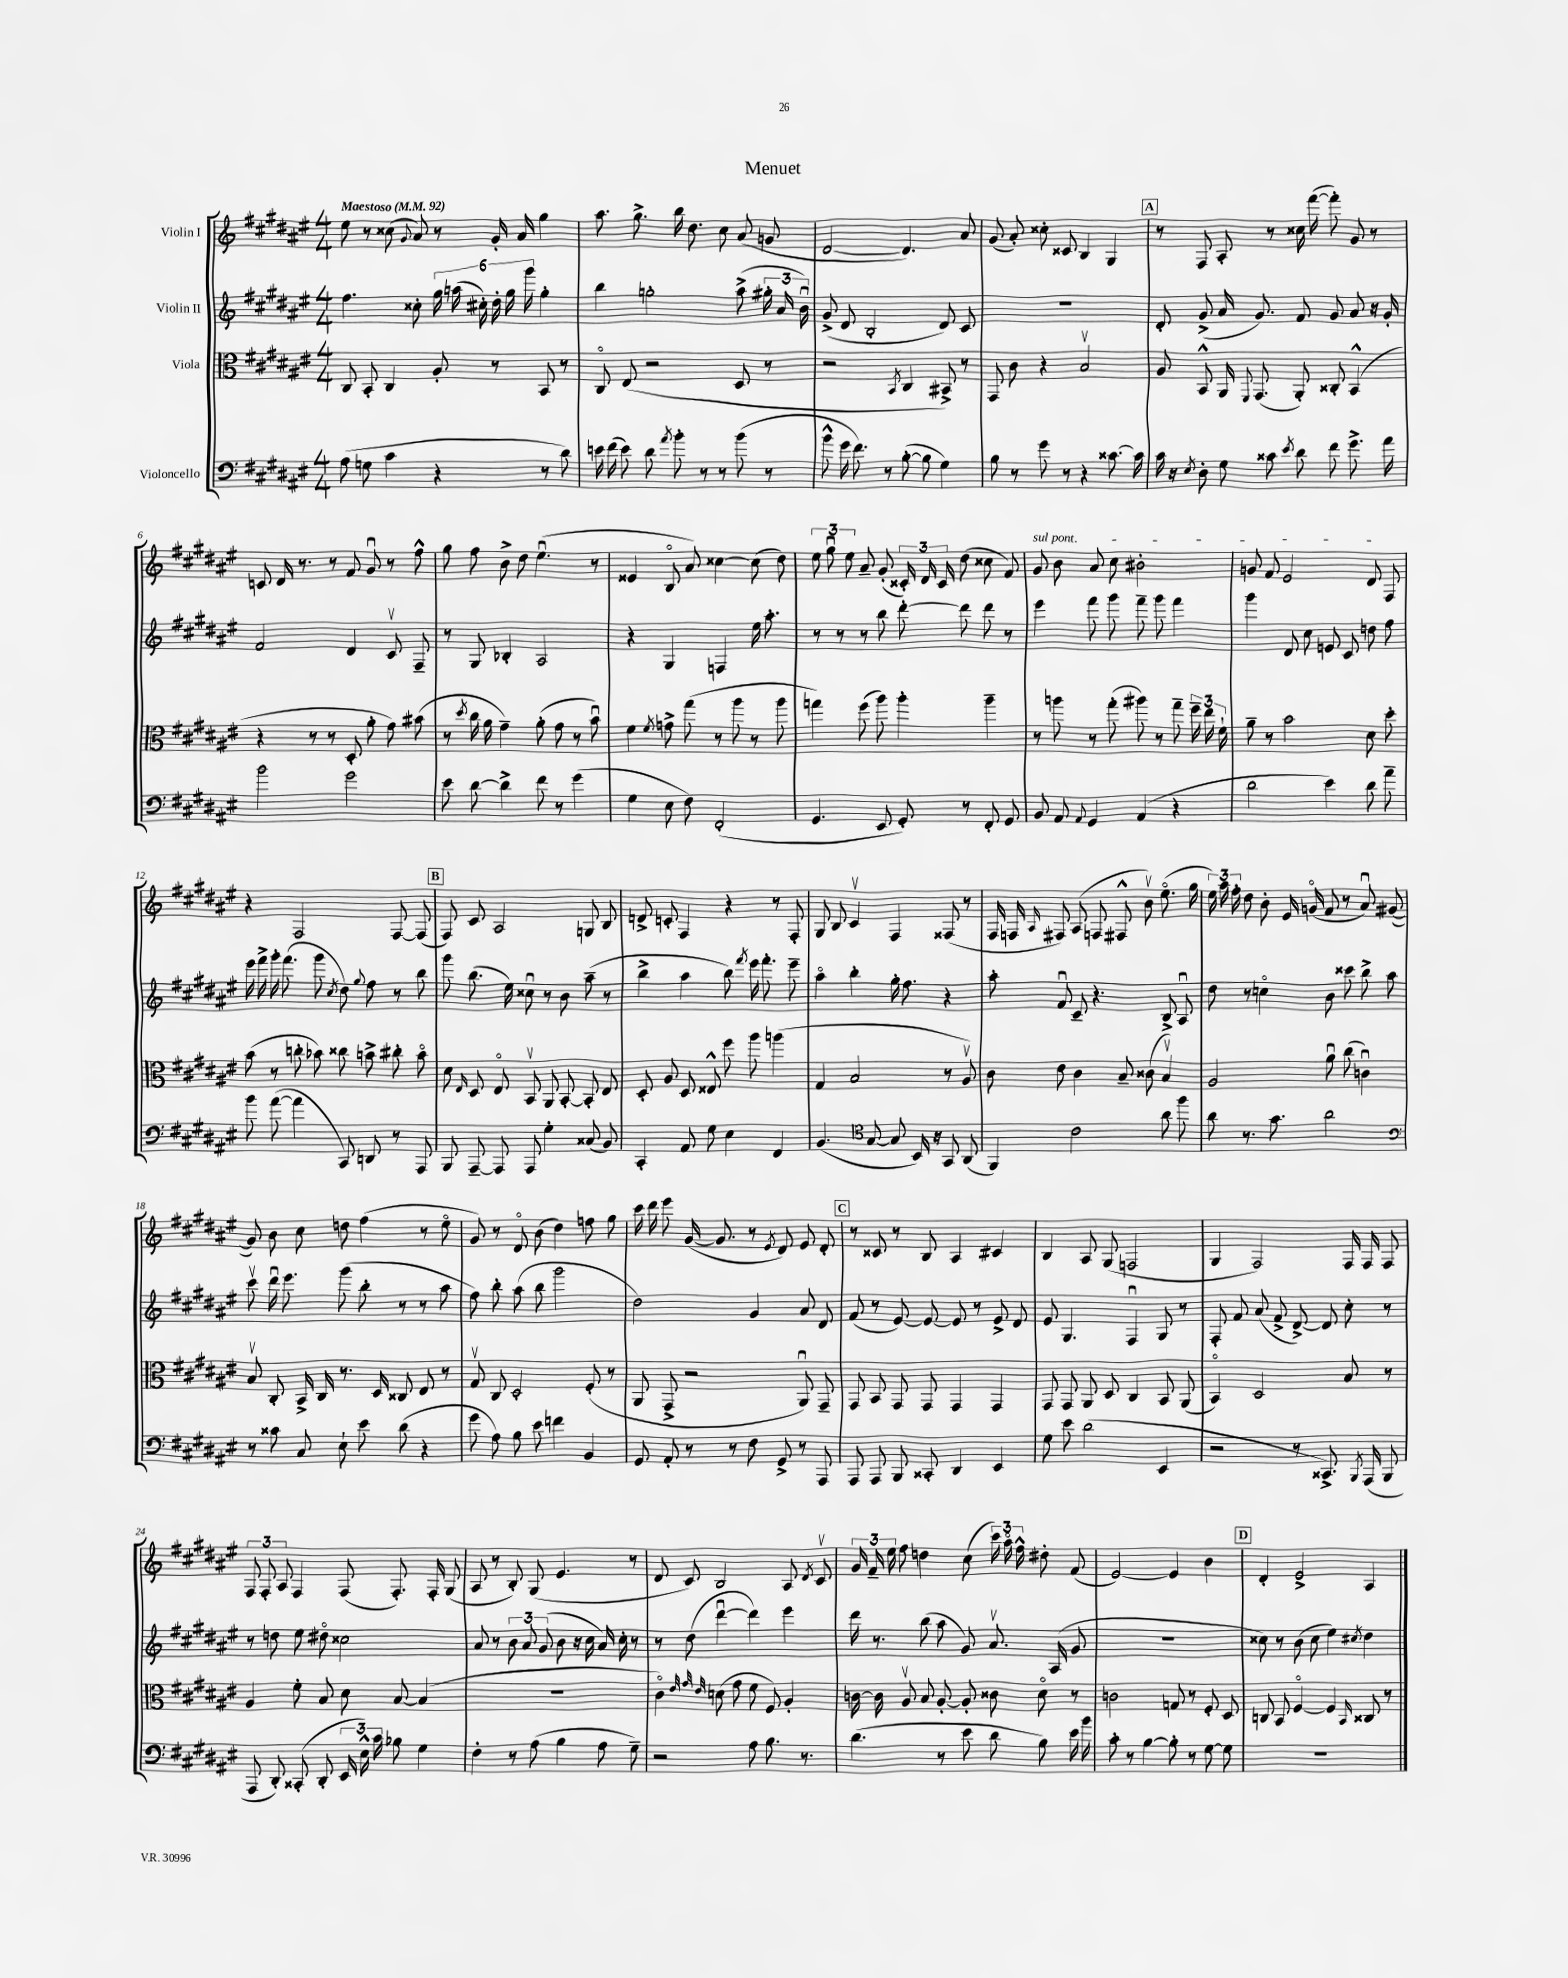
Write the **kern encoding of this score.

**kern	**kern	**kern	**kern
*part4	*part3	*part2	*part1
*staff4	*staff3	*staff2	*staff1
*I"Violoncello	*I"Viola	*I"Violin II	*I"Violin I
*clefF4	*clefC3	*clefG2	*clefG2
*k[f#c#g#d#a#e#]	*k[f#c#g#d#a#e#]	*k[f#c#g#d#a#e#]	*k[f#c#g#d#a#e#]
*M4/4	*M4/4	*M4/4	*M4/4
*MM92	*MM92	*MM92	*MM92
=1	=1	=1	=1
!	!	!	!LO:TX:a:B:t=Maestoso
(8A#\	8C#/	4.ff#\	8ee#\
8Gn\	8BB'/	.	8r
4c#\	4C#/	.	(8cc##X\
.	.	.	8qqg#/
.	.	8cc##X'\	8a#/)
4r	8A#'/	24gg#\	8r
.	.	(24aan\	.
.	.	24cc#X'\)	.
.	8r	24dd#'\	16g#'/
.	.	24gg#\	.
.	.	.	16a#/
.	.	24ggg#\	.
8r	8BB/	4gg#'\	4gg#\
8d#\)	8r	.	.
=2	=2	=2	=2
16en\	8C#/	4bb\	8.aa#\
(16f#\	.	.	.
8e\)	(8E#/	.	.
.	.	.	8.gg#^\
8d#\	2r	2ggn'\	.
8qa#/	.	.	.
8b'\	.	.	16bb\
.	.	.	8.dd#\
8r	.	.	.
8r	.	.	8cc#\
(8b\	8D#/	(8aa#^\	(8a#/
8r	8r	24gg#X'\	8gn/
.	.	24a#/	.
.	.	24bu\)	.
=3	=3	=3	=3
8b^^\	2r	(8g#^/	[2d#/
16g#\	.	8d#/	.
8.f#\)	.	.	.
.	.	2B'/	.
8r	.	.	.
.	8qBB/	.	.
([8B'\	4C#/	.	4.d#/])
8B\]	.	.	.
4G#\)	8BB#X^/)	8d#/)	.
.	8r	8c#/	8a#/
=4	=4	=4	=4
8B\	8GG#/	1r	(8g#/
8r	8c#\	.	8a#'/)
8g#\	4r	.	8cc##X'\
8r	.	.	8c##X/
4r	2Bv/	.	4B/
[8.c##X\	.	.	4G#/
16c##\]	.	.	.
!!LO:REH:place=s1:t=A
=5	=5	=5	=5
16c#\	8A#/	8d#'/	8r
16r	.	.	.
8qE#/	.	.	.
8D#'\	8BB^^/	(8g#^/	8F#/
8G#\	16AA#/	16a#/	8A#'/
.	8qqFF#/	.	.
.	(8.GG#/	8.g#/)	.
8c##X\	.	.	8r
8qe#/	.	.	.
8d#\	8AA#'/)	8f#/	16cc##X\
.	.	.	([16fff#\
8f#\	8C##X'/	8g#/	8fff#'\])
8.g#^\	(4BB^^/	8a#/	8g#/
.	.	16r	8r
16a#\	.	16g#'/	.
!!LO:LB:g=z
=6	=6	=6	=6
2b\	4r	2f#/	8cn/
.	.	.	16d#/
.	.	.	8.r
.	8r	.	.
.	8r	.	8r
2g#\	8D#'/	4d#/	8f#/
.	8a#'\	.	8g#u/
.	8g#\)	8c#v/	8r
.	(8b#X\	8F#~/	8ff#^^\
=7	=7	=7	=7
8e#\	8r	8r	8gg#\
.	8qdd#/	.	.
[8d#\	16cc#\	8G#/	8ff#\
.	16a#\	.	.
4d#^\]	4g#~\)	4B-X'/	8b^\
.	.	.	8dd#\
8f#\	(8a#'\	2A#/	(4.ee#u\
8r	8g#\	.	.
(4g#\	8r	.	.
.	8bu\)	.	8r
=8	=8	=8	=8
4G#\	4f#\	4r	4e##X/
.	8qf#/	.	.
8E#\	8gn^\	4G#/	8B/
8F#\)	(8gg#\	.	8a#/)
(2FF#'/	8r	4Fn/	[4cc##X\
.	8aa#\	.	.
.	8r	16ee#\	(8cc##\]
.	.	8.aa#'\	.
.	8aa#\	.	8dd#\)
=9	=9	=9	=9
4.GG#/	4ggn\)	8r	12ee#\
.	.	.	12gg#u\
.	.	8r	.
.	.	.	12ee#\
.	(8ff#\	8r	8a#~/
8EE#/	8aa#\)	8bb\	(8g#'/
8GG#'/)	4aa#'\	[8ddd#'\	24c##X'/)
.	.	.	24d#/
.	.	.	24c##/
8r	.	8ddd#\]	(8dd#\
8FF#'/	4aa#~\	8ddd#\	8cc##X\
8GG#/	.	8r	8f#/)
=10	=10	=10	=10
!	!	!	!LO:TX:a:i:t=sul pont.
8BB/	8r	4eee#\	8g#/
8AA#/	8aan\	.	8b\
8qqAA#/	.	.	.
4GG#/	8r	8fff#\	8a#/
.	(8gg#'\	8ggg#\	8cc#\
(4AA#/	8aa#X\)	8fff#~\	2b#X'\
.	8r	8ggg#\	.
4r	8gg#~\	4fff#\	.
.	24ff#~\	.	.
.	24ee#\	.	.
.	24f#`\	.	.
=11	=11	=11	=11
2d#\	8a#~\	4ggg#\	8gn/
.	8r	.	8f#/
.	2b\	8d#/	2e#/
.	.	8cc#\	.
4e#\)	.	8en/	.
.	.	8c#/	.
8d#\	8d#\	8ddn\	8d#/
8a#~\	8dd#'\	8ff#\	8F#/
!!LO:LB:g=z
=12	=12	=12	=12
8b\	(8b\	16eee#\	4r
.	.	16fff#^\	.
([8a#\	8r	16ggg#'\	.
.	.	(8.fff#\	.
4a#\]	8ccn'\	.	2F#/
.	8b-X\)	8ggg#\	.
.	.	8qcc#/	.
8CC#/)	8cc##X\	8dd#\)	.
.	.	8qqgg#/	.
8DDn/	8bn^\	8ff#\	.
8r	8cc#X'\	8r	[8F#/
8AAA#/	8b\	8bb\	(8F#/]
!!LO:REH:place=s1:t=B
=13	=13	=13	=13
8BBB/	8d#\	8ggg#\	8F#/)
.	16qqE#/	.	.
[8AAA#~/	8D#/	(8.bb\	8c#/
8AAA#/]	8E#/	.	2A#/
.	.	16ee#\)	.
8AAA#/	8BBv/	8cc##Xu\	.
4G#'\	8AA#/	8r	.
.	[8BB'/	8b\	.
(8C##X/	8BB'/]	(8aa#~\	8Gn/
8BB/)	8E#/	8r	8B/
=14	=14	=14	=14
4CC#'/	8D#'/	4bb^\	8dn^/
.	8A#/	.	8cn'/
8AA#/	8D#/	4aa#\	4F#/
8G#\	8E##X^^/	.	.
4E#\	8ff#\	8bb\)	4r
.	.	8qfff#/	.
.	8aa#\	16eee#\	.
.	.	8.fff#'\	.
4FF#/	(4aan\	.	8r
.	.	8eee#~\	8F#'/
=15	=15	=15	=15
(4.BB/	4G#/	4aa#\	8G#/
.	.	.	8B/
.	2B/	4bb'\	4c#v/
*clefC4	*	*	*
[8G#/	.	.	.
8G#/]	.	16gg#'\	4F#/
.	.	8.ff#\	.
16BB/)	.	.	.
16r	.	.	.
8GG#/	8r	4r	(8F##X/
(8AA#/	8A#v/)	.	8r
=16	=16	=16	=16
4FF#/)	8c#\	8aa#'\	16F#/
.	.	.	16Fn/
.	.	.	16qqA#/
.	8e#\	8f#u/	8F#X/)
2c#\	4c#\	8c#~/	(8A#/
.	.	4.r	8Fn/
.	8B~/	.	8F#X^^/
.	(8c##X\	.	8bv\)
8a#\	4Bv/)	8B^/	(8.ee#\
8ff#\	.	8A#u/	.
.	.	.	16gg#\
=17	=17	=17	=17
8a#\	2A#/	8dd#\	24ee#\)
.	.	.	24aa#\
.	.	.	24ff#'\
8.r	.	8r	8dd#\
.	.	4ccn\	8b'\
8.g#\	.	.	.
.	.	.	16e#/
.	.	.	(16gn/
2a#\	8a#u\	8b\	8f#/
.	(8cc#\	8ccc##X\	8r
.	4cnu\)	8bb^\	8a#u/)
.	.	8aa#\	([8g#X/
!!LO:LB:g=z
=18	=18	=18	=18
*clefF4	*	*	*
8r	8Bv/	8ccc#v\	8g#/])
8c##X\	8C#'/	16ddd#u\	8b\
.	.	8.eee#\	.
8C#/	16BB^/	.	8cc#\
.	16C#/	.	.
8E#`\	8.r	(8ggg#\	8ddn\
8e#\	.	8bb'\	(4ff#\
.	16D#/	.	.
(8d#\	8C##X/	8r	.
4r	8E#/	8r	8r
.	8r	8aa#\	8ee#\
=19	=19	=19	=19
8g#\	8G#v/	8ff#\)	8g#/)
8A#\)	8C#/	8bb'\	8r
8B\	2D#'/	(8aa#\	8d#/
8e#\	.	8bb\	(8b\
4fn\	.	2ggg#\	4dd#\)
4BB/	(8F#'/	.	8ffn\
.	8r	.	8gg#\
=20	=20	=20	=20
8GG#/	8AA#/	2dd#\)	16ccc#\
.	.	.	16ddd#\
8AA#'/	8GG#^/	.	8eee#\
8r	2r	.	([16g#/
.	.	.	8.g#/]
8r	.	.	.
8F#\	.	4g#/	8r
.	.	.	8qe#/
8GG#^/	.	.	8d#/)
8r	8AA#u/)	8a#/	8e#/
8AAA#/	8GG#~/	8d#/	8d#'/
!!LO:REH:place=s1:t=C
=21	=21	=21	=21
8AAA#/	8GG#/	(8f#/	8r
8AAA#/	8BB/	8r	8c##X/
8BBB/	8GG#/	[8e#/)	8r
8CC##X'/	8GG#/	8e#/_	8B/
4DD#/	4GG#/	8e#/]	4A#/
.	.	8r	.
4EE#/	4GG#/	8e#^/	4c#X/
.	.	8d#/	.
=22	=22	=22	=22
8G#\	8GG#/	8e#/	4B/
8e#\	8GG#/	4.G#/	.
(2d#\	8AA#/	.	8A#/
.	8D#/	.	(8G#/
.	4C#/	4F#u/	2Fn/
4EE#/	8BB/	8G#/	.
.	(8AA#/	8r	.
=23	=23	=23	=23
2r	4BB/)	8F#'/	4G#/
.	.	8f#/	.
.	2D#/	(8a#/	2F#/)
.	.	8f#^/	.
8r	.	[8d#^/)	.
8.CC##X^/)	.	8d#/]	.
.	8B/	8cc#'\	16F#/
8qBBB/	.	.	.
(16AAA#/	.	.	16F#/
8BBB/	8r	8r	8F#/
!!LO:LB:g=z
=24	=24	=24	=24
8AAA#/	4A#/	8r	12F#/
.	.	.	12F#'/
8DD#'/)	.	8ddn\	.
.	.	.	12A#/
(8CC##X'/	8f#'\	8ee#\	4F#/
8DD#'/	8B/	8dd#X\	.
24EE#/	8d#\	2cc##X\	(8F#/
24E#^^\)	.	.	.
24c#\	.	.	.
8B-X\	[8B/	.	8.F#'/)
4G#\	(4B/]	.	.
.	.	.	16F#'/
.	.	.	(8G#/
=25	=25	=25	=25
4F#'\	1r	8a#/	8A#/
.	.	8r	8r
8r	.	12b\	8B'/)
.	.	12a#/	.
(8A#\	.	.	(8G#/
.	.	(12g#/	.
4B\	.	8b\	4.e#/
.	.	16r	.
.	.	16cc#\	.
8A#\	.	16a#/)	.
.	.	16cc#'\	.
8G#~\)	.	8r	8r
=26	=26	=26	=26
2r	4c#\)	8r	8d#/
.	.	(8dd#\	8c#/)
.	32qqe#/	.	.
.	32qqg#/	.	.
.	32qqe#/	.	.
.	(8dn\	[4ddd#u\	2B/
.	8g#\	.	.
8A#\	8f#\	4ddd#\])	.
8.B\	8F#/)	.	.
.	4A#'/	4eee#\	8A#/
8.r	.	.	.
.	.	.	8qd#/
.	.	.	8c#v/
=27	=27	=27	=27
(4.d#\	[16cn\	16ddd#\	24g#/
.	.	.	24f#~/
.	16c\]	8.r	.
.	.	.	24ee#\
.	8A#v/	.	8ff#\
.	8B/	(8bb\	4ddn\
8r	[8A#'/	8aa#\	.
8e#\	8A#'/]	8g#/)	(8cc#\
8d#\	8c##X\	8.a#v/	24ccc#\)
.	.	.	24aa#\
.	.	.	24ff#^^\
8B\)	8d#\	.	8dd#X'\
.	.	(16A#/	.
16e#\	8r	8g#/	(8f#/
16b\	.	.	.
=28	=28	=28	=28
8c#'\	2cn\	1r	[2e#/)
8r	.	.	.
[4B\	.	.	.
8B'\]	8Gn/	.	4e#/]
8r	8r	.	.
[8G#\	8F#'/	.	4b\
8G#\]	8D#/	.	.
!!LO:REH:place=s1:t=D
=29	=29	=29	=29
1r	8Cn/	8cc##X\)	4d#'/
.	8BB/	8r	.
.	[4F#/	(8b\	2e#^/
.	.	8cc##\	.
.	4F#/]	4ee#\)	.
.	16qqBB/	8qcc#X/	.
.	8C##X/	4dd#\	4A#/
.	8r	.	.
==	==	==	==
*-	*-	*-	*-
